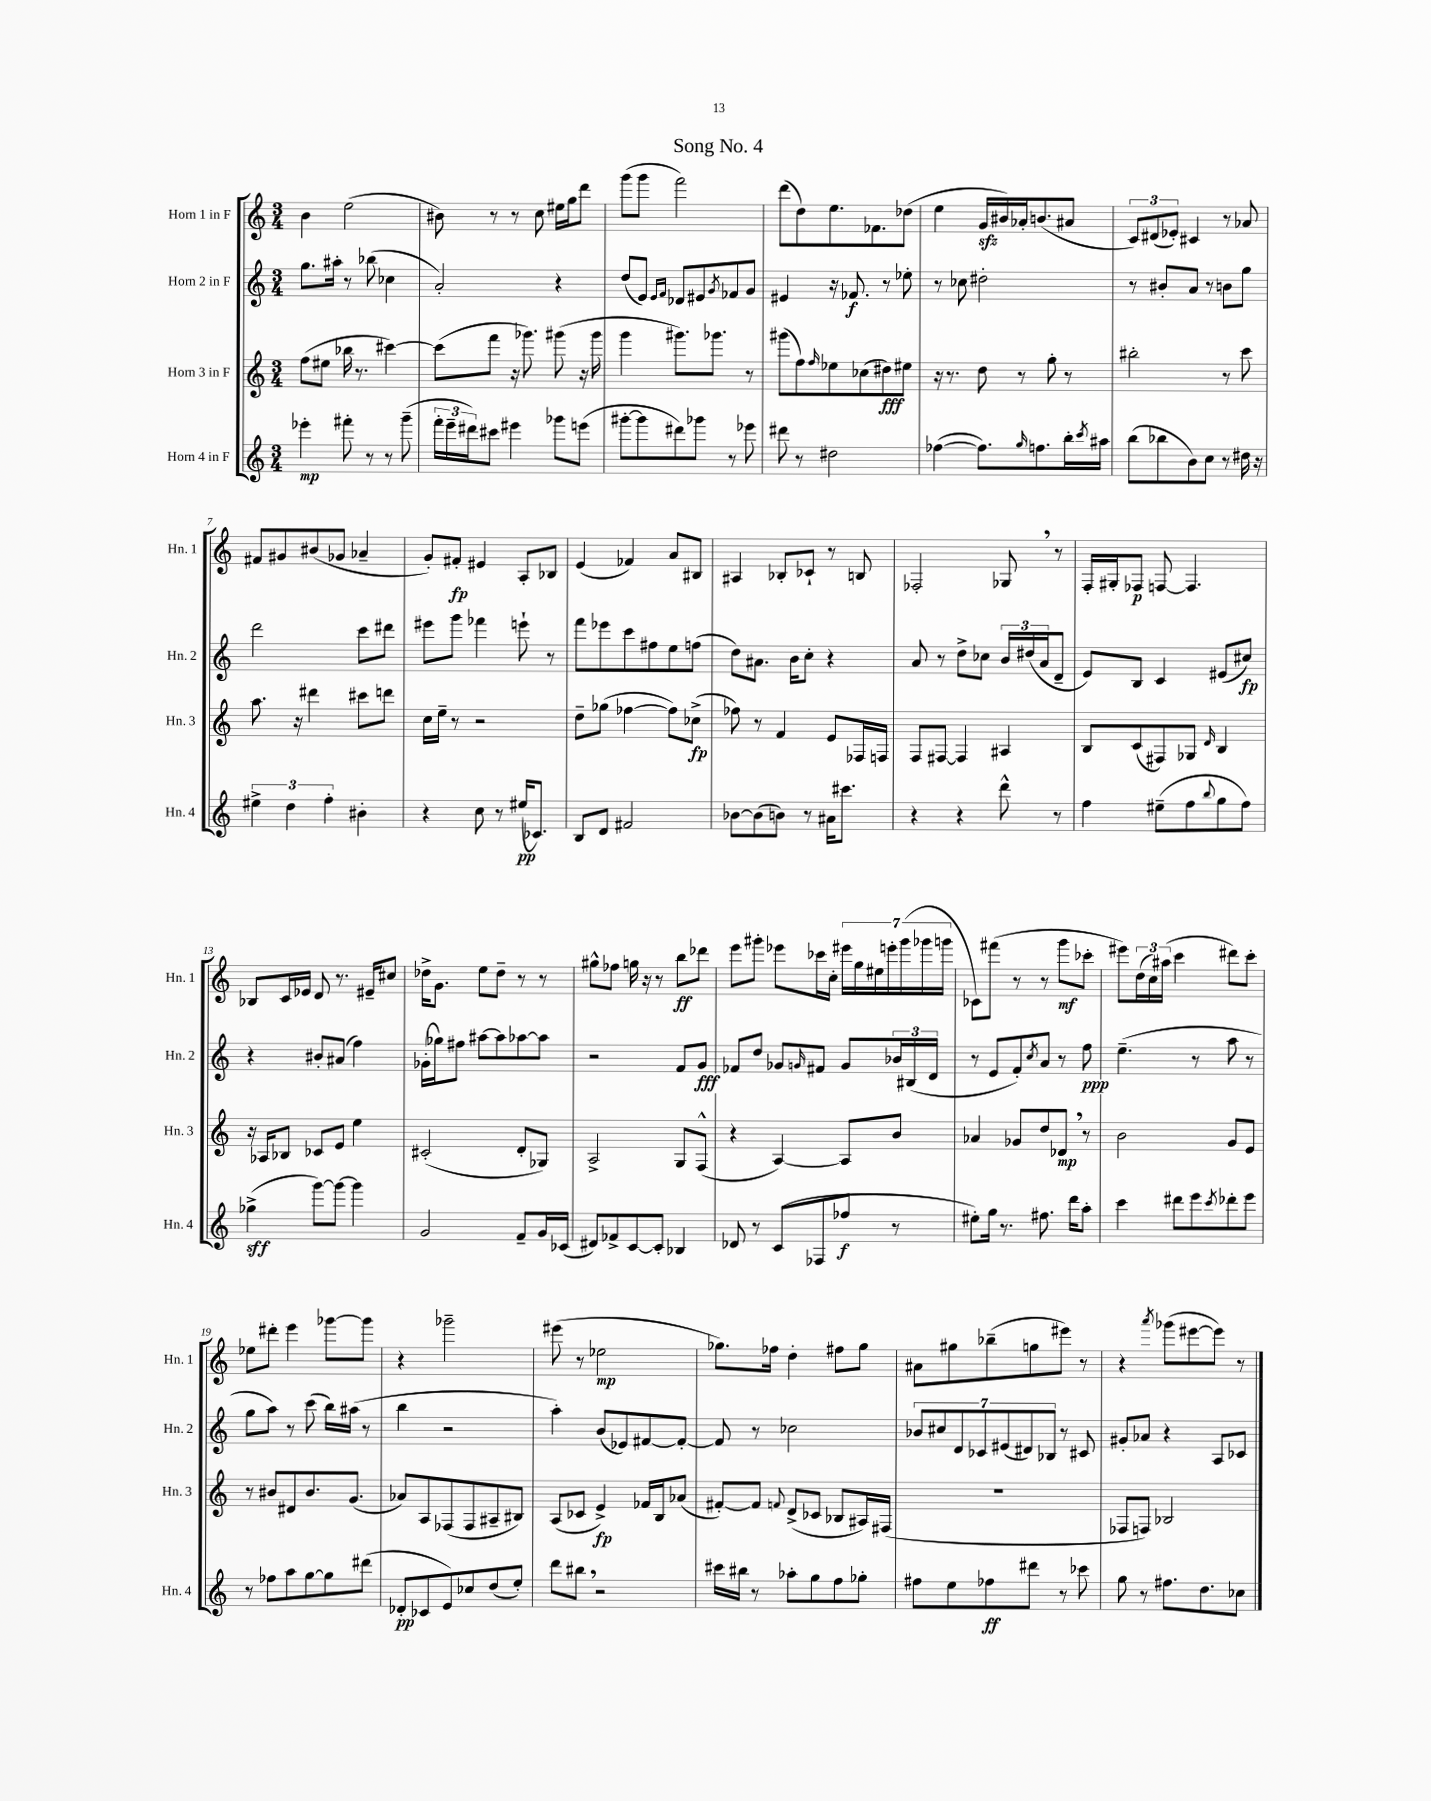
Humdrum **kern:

**kern	**kern	**kern	**kern
*staff4	*staff3	*staff2	*staff1
*clefG2	*clefG2	*clefG2	*clefG2
*k[]	*k[]	*k[]	*k[]
*M3/4	*M3/4	*M3/4	*M3/4
4eee-'	(8ff	8.gg	4b
.	8ee#	.	.
.	.	16aa#'	.
8fff#'	16bb-	8r	(2ee
.	8.r	.	.
8r	.	(8bb-	.
8r	[4ccc#)	4cc-	.
(8ggg~	.	.	.
=	=	=	=
24fff'	(8ccc#]	2a')	8b#)
24eee~	.	.	.
24ddd#)	.	.	.
8ccc#	8fff	.	8r
4eee#	16r	.	8r
.	8.ggg-)	.	.
.	.	.	8cc
8ggg-	(8ggg#	4r	16ee#
.	.	.	16gg
(8eee	16r	.	8ddd
.	16ggg#	.	.
=	=	=	=
[8ggg#'	4ggg	(8dd	(8ggg
8ggg#]	.	8e)	8ggg
.	.	16qqe	.
.	.	16qqf	.
8ddd#)	8.ggg#)	8d-	2fff)
8ggg-	.	8e#	.
.	8.ggg-	.	.
.	.	8qg	.
8r	.	8f-	.
8eee-	8r	8g	.
=	=	=	=
8ddd#	(8ggg#	4e#	(8ddd
8r	8ff)	.	8dd)
.	16qqff	.	.
2dd#	8ee-	16r	8.ee
.	.	8.f-	.
.	(8cc-	.	.
.	.	.	8.f-
.	8dd#)	8r	.
.	8ee#	8ee-'	(8dd-
=	=	=	=
([4ff-	16r	8r	4ee
.	8.r	.	.
.	.	8cc-	.
8.ff-])	8dd	2dd#'	16g
.	.	.	16b#)
.	8r	.	16a-'
16qqgg	.	.	.
8.ff	.	.	(8.b
.	8gg'	.	.
16bb'	8r	.	8a#
8qccc	.	.	.
16aa#	.	.	.
=	=	=	=
(8bb	2bb#'	8r	12c)
.	.	.	(12d#
8bb-	.	8b#'	.
.	.	.	12e-')
8b)	.	8a	4c#
8cc	.	8r	.
8r	8r	8b	8r
16dd#	8ccc	8gg	8a-
16r	.	.	.
=	=	=	=
6ee#^	8.aa	2ddd	8f#
.	.	.	8g#
6dd	.	.	.
.	16r	.	.
.	4ddd#	.	(8b#
6ff'	.	.	.
.	.	.	8g-
4b#'	8ccc#	8ccc	4a-~
.	8ddd	8ddd#	.
=	=	=	=
4r	16cc	8eee#	8g')
.	16ee~	.	.
.	8r	8ggg	8f#'
8cc	2r	4fff-	4e#
8r	.	.	.
(16ee#	.	8eee`	8A'
8.c-)	.	.	.
.	.	8r	8B-
=	=	=	=
8B	8dd~	8fff	(4e
8d	(8gg-	8eee-	.
2f#	[4ff-	8ccc	4f-)
.	.	8ff#	.
.	8ff-])	8ee	8a
.	(8cc-^	(8ff	8B#
=	=	=	=
[8b-	8ff-)	8dd)	4A#
(8b-]	8r	8.a#	.
8b)	4f	.	8B-'
.	.	16b	.
8r	.	8cc'	8c-`
16a#	8e	4r	8r
8.ccc#	.	.	.
.	16F-	.	8B
.	16F	.	.
=	=	=	=
4r	8F	8a	2F-'
.	[8F#	8r	.
4r	4F#]	8dd^	.
.	.	8cc-	.
8ddd^^	4A#	24b	8G-
.	.	(24dd#	.
.	.	24a	.
8r	.	8d~	8r
=	=	=	=
4ff	8B	8e)	16F'
.	.	.	16G#'
.	(8c	8B	8F-
(8ee#~	8F#)	4c	[8F
8ff	8G-	.	4.F]
8qqbb	16qqd	.	.
8gg	4B	(8e#	.
8ff)	.	8cc#)	.
=	=	=	=
(4gg-^	16r	4r	8B-
.	16A-	.	.
.	8B-	.	16c
.	.	.	16e-
[8ggg)	8c-	8b#'	8d
8ggg_	8e	(8a#	8.r
4ggg]	4ee	4ff)	.
.	.	.	16e#~
.	.	.	8cc#
=	=	=	=
2g	(2c#'	(16g-'	16dd-^
.	.	16gg-)	8.g
.	.	8ff#	.
.	.	[8aa#	8ee
.	.	8aa#]	8dd-~
8f~	8d'	[8aa-	8r
16g	8G-)	8aa-]	8r
(16c-	.	.	.
=	=	=	=
8d#)	2A^	2r	8gg#^^
8f-^	.	.	8ff-
[8c	.	.	16gg
.	.	.	16r
8c']	.	.	8r
4B-	8G	8f	8bb
.	(8F^^	8g	8ddd-
=	=	=	=
8d-	4r	8f-	8eee
8r	.	8dd	8ggg#'
(8c	[4A)	8g-	8eee-
.	.	16qqg	.
8F-	.	8f#	16ccc-
.	.	.	16cc'
8ff-	8A]	8g	28eee#
.	.	.	28gg
.	.	.	28ee#
.	.	.	28eee'
8r	8b	24b-	.
.	.	.	(28ggg#
.	.	(24B#	.
.	.	.	28ggg-
.	.	24d	.
.	.	.	28ggg
=	=	=	=
8ee#')	4a-	8r	8c-)
16gg	.	8e	(8fff#
8.r	.	.	.
.	8g-	8f')	8r
.	.	8qcc	.
8.ff#	8dd	8a	8r
.	8d-	8r	8ggg
16ddd	.	.	.
8aa'	8r	8ff	8ccc-'
=	=	=	=
4ccc	2b	(4.ee~	8eee#)
.	.	.	(24dd
.	.	.	24cc)
.	.	.	(24aa#
8ddd#	.	.	4ccc
8eee	.	8r	.
8qccc	.	.	.
8ddd-'	8g	8aa	8ddd#)
8eee	8e	8r	8ccc'
=	=	=	=
8r	8r	8gg	8ee-
8ff-	8b#	8aa)	8ddd#'
8aa	8d#	8r	4eee
[8gg	8.b#	(8ccc	.
8gg]	.	16bb)	[8ggg-
.	(8.g	(16aa#	.
(8ddd#	.	8r	8ggg-]
=	=	=	=
8d-'	8a-)	4bb	4r
8c-	8A	.	.
8e)	(8F-	2r	2ggg-~
8cc-	8F-	.	.
(8dd	8A#~	.	.
8ee')	8B#)	.	.
=	=	=	=
8ddd	(8A	4aa')	(8eee#
8bb#	8c-	.	8r
2r	4e^)	(8b	2ee-
.	.	8e-)	.
.	16f-	[8f#	.
.	16B	.	.
.	(8a-	8f#'_	.
=	=	=	=
16ccc#	[8f#')	8f#]	8.gg-)
16bb#	.	.	.
8r	8f#]	8r	.
.	.	.	16ff-
.	8qqf	.	.
8aa-'	(8d^	2cc-	4dd'
8gg	8c-	.	.
8ff	8B-	.	8ff#
8gg-'	16A#)	.	8gg-
.	(16F#	.	.
=	=	=	=
8ff#	2.r	14b-	8a#
.	.	14cc#	.
8ee	.	.	8gg#
.	.	14d	.
.	.	14c-	.
8ff-	.	.	(8bb-~
.	.	(14e#	.
.	.	14d#)	.
8ddd#	.	.	8gg
.	.	14B-	.
8r	.	8r	8eee#)
8ccc-	.	8c#	8r
=	=	=	=
8gg	8F-	8g#'	4r
8r	8F)	8a-	.
.	.	.	8qaaa
8.ff#	2B-	4r	(8ggg-
.	.	.	[8eee#
8.dd	.	.	.
.	.	8A	8eee#])
8cc-	.	8c-	8r
==	==	==	==
*-	*-	*-	*-
